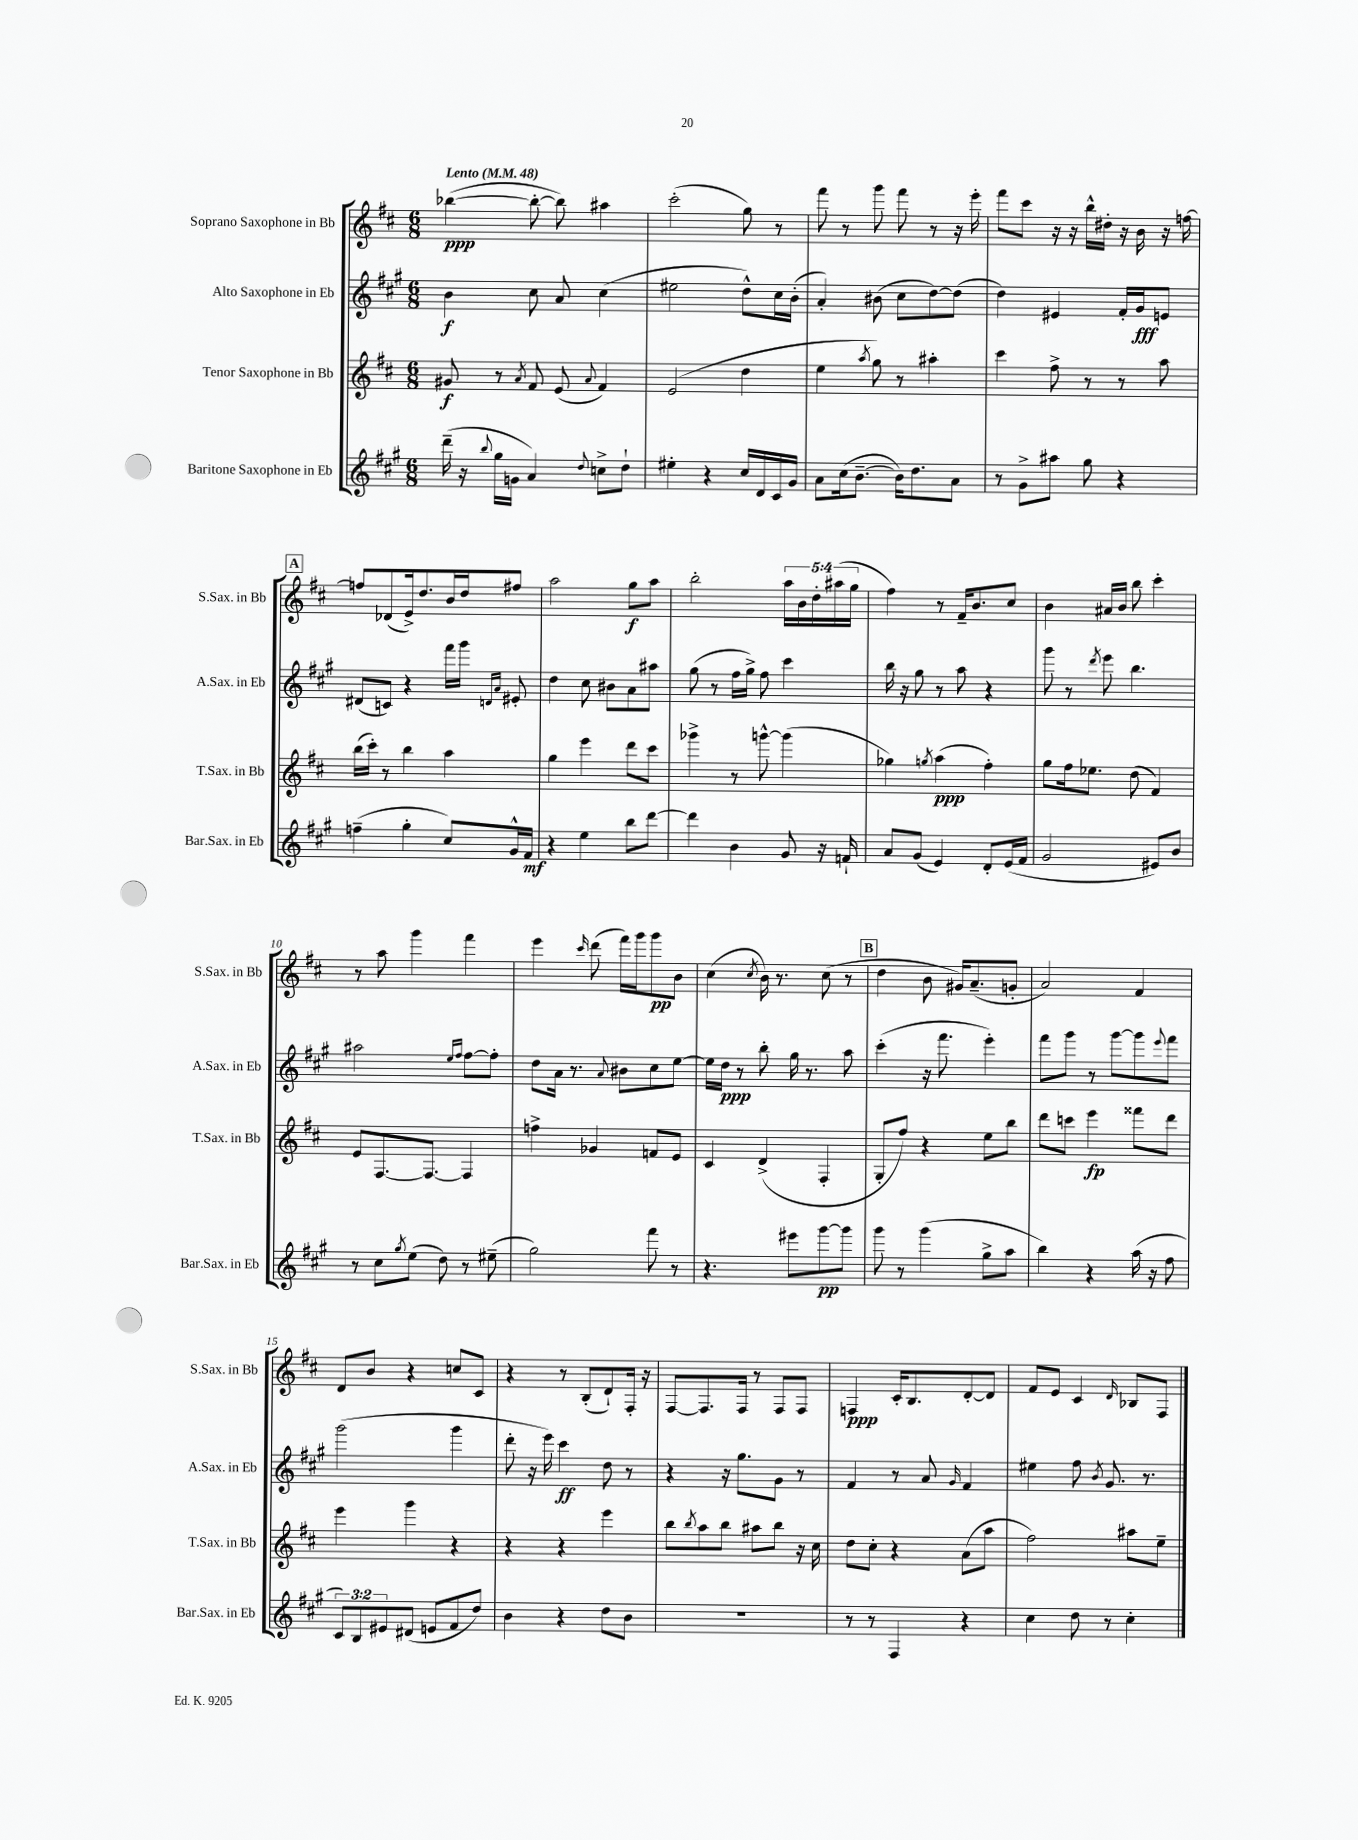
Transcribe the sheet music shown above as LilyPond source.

<<
\new StaffGroup <<
\new Staff = "s0" \with { instrumentName = "Soprano Saxophone in Bb" shortInstrumentName = "S.Sax. in Bb" } {
    \clef treble \key d \major \numericTimeSignature \time 6/8 \override Staff.TupletNumber.text = #tuplet-number::calc-fraction-text \tempo "Lento" 4 = 48
    bes''4~\ppp( bes''8~-. bes''8) ais''4 |
    cis'''2-.( g''8) r8 |
    fis'''8 r8 g'''8 fis'''8 r8 r16 e'''16-. |
    fis'''8 cis'''8 r16 r16 b''16-^ dis''16-. r16 b'16 r16 f''16~ |
    \mark \markup { \box "A" } f''8 des'8( e'16->) d''8. b'16 d''16 fis''8 |
    a''2 g''8\f a''8 |
    b''2-. \tuplet 5/4 { a''16 b'16 d''16-. ais''16( g''16 } |
    fis''4) r8 fis'16-- b'8. cis''8 |
    b'4 ais'16 b'16 b''8 cis'''4-. |
    r8 a''8 g'''4 fis'''4 |
    e'''4 \grace { cis'''16 } d'''8( fis'''16) g'''16 g'''8\pp b'8 |
    cis''4( \acciaccatura { cis''8 } b'16) r8. cis''8( r8 |
    \mark \markup { \box "B" } d''4 b'8 gis'16) a'8.--( g'8-. |
    a'2) fis'4 |
    d'8 b'8 r4 c''8 cis'8 |
    r4 r8 b8-.( d'8-!) fis16-. r16 |
    fis8~ fis8. fis16 r8 fis8 fis8 |
    f4\ppp cis'16-. b8. d'8~-. d'8 |
    fis'8 e'8 cis'4 \grace { d'16 } bes8 fis8 \bar "|." |
}
\new Staff = "s1" \with { instrumentName = "Alto Saxophone in Eb" shortInstrumentName = "A.Sax. in Eb" } {
    \clef treble \key a \major \numericTimeSignature \time 6/8
    b'4\f cis''8 a'8 cis''4( |
    eis''2 d''8-^) cis''16 b'16-.( |
    a'4-.) bis'8( cis''8 d''8~) d''8( |
    d''4) eis'4 fis'16-. gis'16\fff e'8 |
    \mark \markup { \box "A" } dis'8( c'8) r4 fis'''16 gis'''16 \grace { d'16 a'16 } eis'8-. |
    d''4 cis''8 bis'8 a'8 ais''8 |
    gis''8( r8 fis''16 gis''16->) fis''8 cis'''4 |
    b''16 r16 gis''8 r8 a''8 r4 |
    gis'''8 r8 \acciaccatura { d'''8 } e'''8 b''4. |
    ais''2 \grace { e''16 fis''16 } fis''8~ fis''8-. |
    d''8 a'16 r8. \appoggiatura { a'8 } bis'8 cis''8 e''8~ |
    e''16 d''16\ppp r8 b''8-. gis''16 r8. a''8 |
    \mark \markup { \box "B" } cis'''4-.( r16 fis'''8. e'''4-.) |
    fis'''8 gis'''8 r8 gis'''8~ gis'''8 \appoggiatura { e'''8 } fis'''8 |
    gis'''2( gis'''4 |
    d'''8-. r16 e'''16) cis'''4\ff d''8 r8 |
    r4 r16 gis''8. gis'8 r8 |
    fis'4 r8 a'8 \grace { gis'16 } fis'4 |
    eis''4 fis''8 \acciaccatura { b'8 } gis'8. r8. \bar "|." |
}
\new Staff = "s2" \with { instrumentName = "Tenor Saxophone in Bb" shortInstrumentName = "T.Sax. in Bb" } {
    \clef treble \key d \major \numericTimeSignature \time 6/8
    gis'8\f r8 \acciaccatura { a'8 } fis'8 e'8( \appoggiatura { a'8 } fis'4) |
    e'2( d''4 |
    e''4 \acciaccatura { a''8 } g''8) r8 ais''4-. |
    cis'''4 fis''8-> r8 r8 a''8 |
    \mark \markup { \box "A" } b''16( cis'''16-.) r8 b''4 a''4 |
    g''4 e'''4 d'''8 cis'''8 |
    ges'''4-> r8 g'''8~-^ g'''4( |
    ges''4) \acciaccatura { g''8 } a''4\ppp( fis''4-.) |
    g''8 fis''16 ees''8. d''8( fis'4) |
    e'8 fis8.~ fis8.~ fis4 |
    f''4-> ges'4 f'8 e'8 |
    cis'4 d'4->( fis4-. |
    \mark \markup { \box "B" } g8-. fis''8) r4 e''8 b''8 |
    d'''8 c'''8 e'''4\fp fisis'''8 d'''8 |
    e'''4 g'''4 r4 |
    r4 r4 e'''4 |
    b''8 \acciaccatura { b''8 } a''8 b''8 ais''8 b''8 r16 cis''16 |
    d''8 cis''8-. r4 a'8( a''8 |
    fis''2) ais''8 e''8-- \bar "|." |
}
\new Staff = "s3" \with { instrumentName = "Baritone Saxophone in Eb" shortInstrumentName = "Bar.Sax. in Eb" } {
    \clef treble \key a \major \numericTimeSignature \time 6/8 \override Staff.TupletNumber.text = #tuplet-number::calc-fraction-text
    d'''16--( r16 \appoggiatura { b''8 } gis''16 g'16 a'4) \appoggiatura { d''8 } c''8-> d''8-! |
    eis''4-. r4 cis''16 d'16 cis'16 gis'16 |
    a'8 cis''16( b'8.~-- b'16) d''8. a'8 |
    r8 gis'8-> ais''8 gis''8 r4 |
    \mark \markup { \box "A" } f''4--( gis''4-. cis''8) gis'16-^ fis'16\mf |
    r4 e''4 b''8 d'''8~ |
    d'''4 b'4 gis'8 r16 f'16-! |
    a'8 gis'8( e'4) d'8-. e'16( fis'16 |
    gis'2 eis'8) b'8 |
    r8 cis''8 \acciaccatura { gis''8 } e''8( d''8) r8 eis''8--( |
    gis''2) fis'''8 r8 |
    r4. eis'''8 gis'''8~\pp gis'''8 |
    \mark \markup { \box "B" } gis'''8 r8 gis'''4( gis''8-> a''8 |
    b''4) r4 a''16( r16 fis''8 |
    \tuplet 3/2 { cis'8) b8 eis'8 } dis'8( e'8 fis'8 d''8) |
    b'4 r4 d''8 b'8 |
    R2. |
    r8 r8 fis4 r4 |
    cis''4 d''8 r8 cis''4-. \bar "|." |
}
>>
>>
